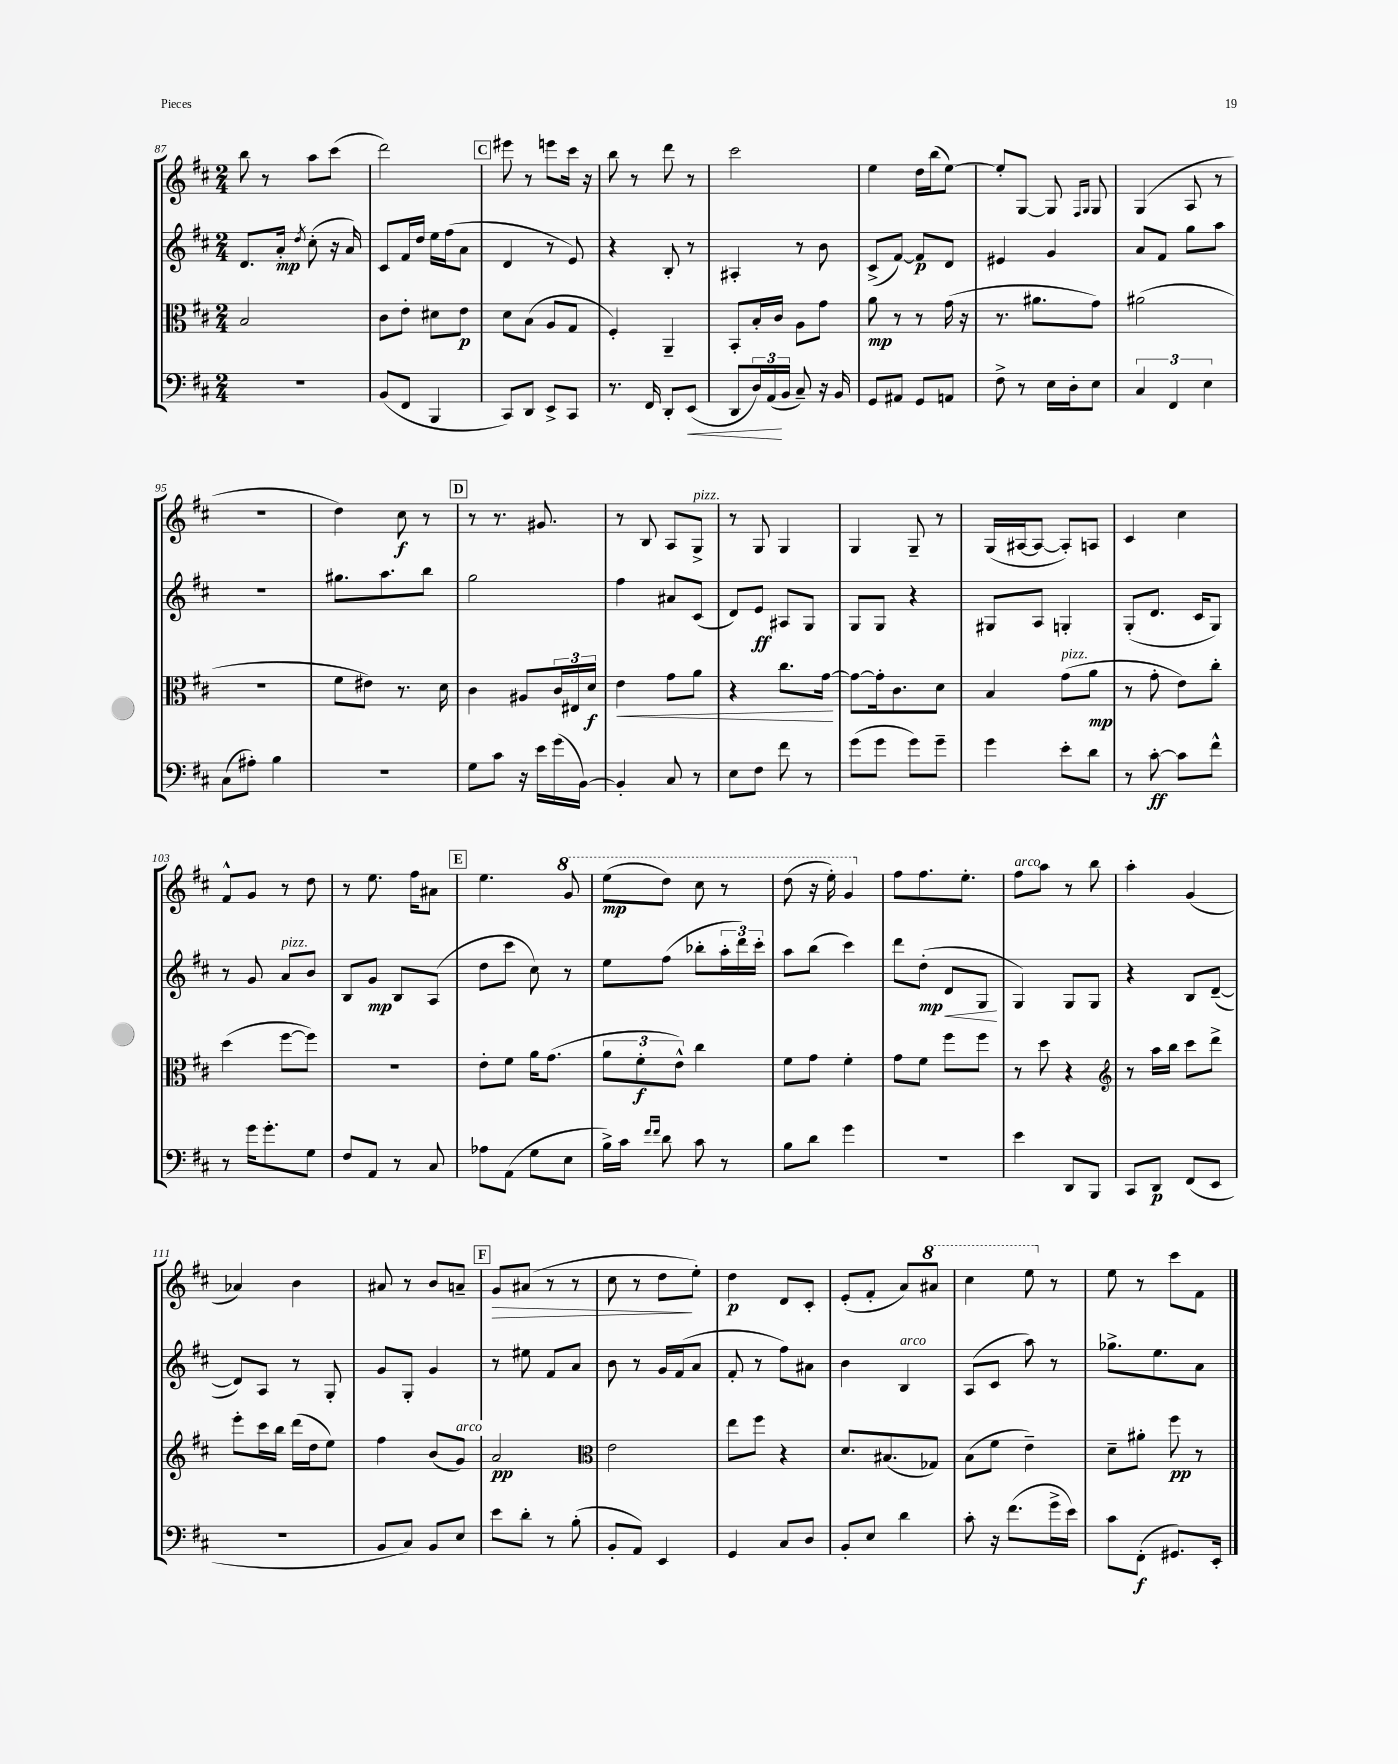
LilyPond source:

<<
\new StaffGroup <<
\new Staff = "s0" {
    \clef treble \key d \major \numericTimeSignature \time 2/4
    b''8 r8 a''8 cis'''8( |
    d'''2) |
    \mark \markup { \box "C" } eis'''8 r8 e'''8 cis'''16 r16 |
    b''8 r8 d'''8 r8 |
    cis'''2 |
    e''4 d''16 b''16( e''8~) |
    e''8-. g8~ g8 \grace { fis16 g16 } g8 |
    g4( a8 r8 |
    R2 |
    d''4) cis''8\f r8 |
    \mark \markup { \box "D" } r8 r8. gis'8. |
    r8 b8 a8 g8->^\markup { \italic "pizz." } |
    r8 g8 g4 |
    g4 g8-- r8 |
    g16( ais16~ ais8~ ais8-.) a8 |
    cis'4 cis''4 |
    fis'8-^ g'8 r8 d''8 |
    r8 e''8. fis''16 ais'8 |
    \mark \markup { \box "E" } e''4. \ottava #1 g''8 |
    e'''8\mp( d'''8) cis'''8 r8 |
    d'''8( r16 e'''16-.) g''4 \ottava #0 |
    fis''8 fis''8. e''8.-. |
    fis''8^\markup { \italic "arco" } a''8 r8 b''8 |
    a''4-. g'4( |
    aes'4) b'4 |
    ais'8 r8 b'8 a'8-- |
    \mark \markup { \box "F" } g'8\> ais'8( r8 r8 |
    cis''8 r8 d''8\! e''8-.) |
    d''4\p d'8 cis'8-. |
    e'8-.( fis'8-. a'8) \ottava #1 ais''8 |
    cis'''4 e'''8 \ottava #0 r8 |
    e''8 r8 cis'''8 fis'8 \bar "|." |
}
\new Staff = "s1" {
    \clef treble \key d \major \numericTimeSignature \time 2/4
    d'8. a'16-.\mp \acciaccatura { d''8 } cis''8-.( r16 a'16) |
    cis'8 fis'16 d''16 e''16 fis''16( a'8 |
    \mark \markup { \box "C" } d'4 r8 e'8) |
    r4 b8-. r8 |
    ais4-. r8 b'8 |
    cis'8->( fis'8~) fis'8\p d'8 |
    eis'4 g'4 |
    a'8 fis'8 g''8 a''8 |
    R2 |
    gis''8. a''8. b''8 |
    \mark \markup { \box "D" } g''2 |
    fis''4 ais'8 cis'8( |
    d'8) e'8\ff ais8 g8 |
    g8 g8 r4 |
    gis8 a8 g4-. |
    g8-.( d'8. cis'16 g8) |
    r8 g'8 a'8^\markup { \italic "pizz." } b'8 |
    b8 g'8\mp b8 a8( |
    \mark \markup { \box "E" } d''8 cis'''8 cis''8) r8 |
    e''8 fis''8( bes''8-. \tuplet 3/2 { a''16-. d'''16) cis'''16-. } |
    a''8 b''8( cis'''4) |
    d'''8 d''8-.\mp\<( d'8 g8\! |
    g4) g8 g8 |
    r4 b8 d'8~--( |
    d'8) a8 r8 g8-. |
    g'8 g8-. g'4 |
    \mark \markup { \box "F" } r8 eis''8 fis'8 a'8 |
    b'8 r8 g'16 fis'16( a'8 |
    fis'8-. r8 fis''8) ais'8 |
    b'4 b4^\markup { \italic "arco" } |
    a8( cis'8 a''8) r8 |
    ges''8.-> e''8. a'8 \bar "|." |
}
\new Staff = "s2" {
    \clef alto \key d \major \numericTimeSignature \time 2/4
    b2 |
    cis'8 e'8-. dis'8 e'8\p |
    \mark \markup { \box "C" } d'8 b8( a8 g8 |
    fis4-.) a,4-- |
    b,8-. b16-. cis'16 a8 g'8 |
    a'8\mp r8 r8 g'16( r16 |
    r8. ais'8. g'8) |
    ais'2( |
    R2 |
    fis'8 eis'8) r8. d'16 |
    \mark \markup { \box "D" } cis'4 ais8 \tuplet 3/2 { cis'16 eis16 d'16\f } |
    e'4\< g'8 a'8 |
    r4 cis''8. g'16~\! |
    g'8~ g'16-. cis'8. d'8 |
    b4 g'8^\markup { \italic "pizz." }( a'8\mp |
    r8 g'8-. e'8) cis''8-. |
    d''4( fis''8~ fis''8) |
    r2 |
    \mark \markup { \box "E" } e'8-. fis'8 a'16 g'8.( |
    \tuplet 3/2 { a'8 fis'8-.\f e'8-^) } cis''4 |
    fis'8 g'8 fis'4-. |
    g'8 fis'8 fis''8 fis''8 |
    r8 d''8 r4 |
    \clef treble r8 a''16 b''16 cis'''8 d'''8-> |
    e'''8-. cis'''16 b''16 d'''16( d''16 e''8) |
    fis''4 b'8( g'8^\markup { \italic "arco" }) |
    \mark \markup { \box "F" } a'2\pp |
    \clef alto e'2 |
    e''8 fis''8 r4 |
    d'8. bis8.( ges8) |
    b8( fis'8 e'4--) |
    d'8-- ais'8-. fis''8\pp r8 \bar "|." |
}
\new Staff = "s3" {
    \clef bass \key d \major \numericTimeSignature \time 2/4
    R2 |
    b,8( fis,8 b,,4 |
    \mark \markup { \box "C" } cis,8) d,8 e,8-> cis,8 |
    r8. fis,16 d,8-. e,8\<( |
    d,8 \tuplet 3/2 { d16) a,16\!( b,16 } cis8--) r16 b,16 |
    g,8 ais,8 g,8 a,8 |
    fis8-> r8 e16 d16-. e8 |
    \tuplet 3/2 { cis4 fis,4 e4 } |
    cis8( ais8-.) b4 |
    r2 |
    \mark \markup { \box "D" } g8 cis'8 r16 e'16 g'16( b,16~) |
    b,4-. cis8 r8 |
    e8 fis8 fis'8 r8 |
    g'8( g'8 g'8) g'8-- |
    g'4 e'8-. d'8 |
    r8 cis'8~-.\ff cis'8 fis'8-^ |
    r8 g'16 g'8.-. g8 |
    fis8 a,8 r8 cis8 |
    \mark \markup { \box "E" } aes8 a,8( g8 e8 |
    b16->) cis'16 \grace { fis'16 fis'16 } d'8 cis'8 r8 |
    b8 d'8 g'4 |
    R2 |
    e'4 d,8 b,,8 |
    cis,8 d,8\p fis,8( e,8 |
    r2 |
    b,8 cis8) b,8 e8 |
    \mark \markup { \box "F" } e'8 d'8-. r8 b8-.( |
    b,8-. a,8) e,4 |
    g,4 cis8 d8 |
    b,8-. e8 d'4 |
    cis'8-. r16 fis'8.( g'16-> e'16) |
    cis'8 fis,8-.\f( gis,8.) e,16-. \bar "|." |
}
>>
>>
\layout { \context { \Score currentBarNumber = #87 } }
